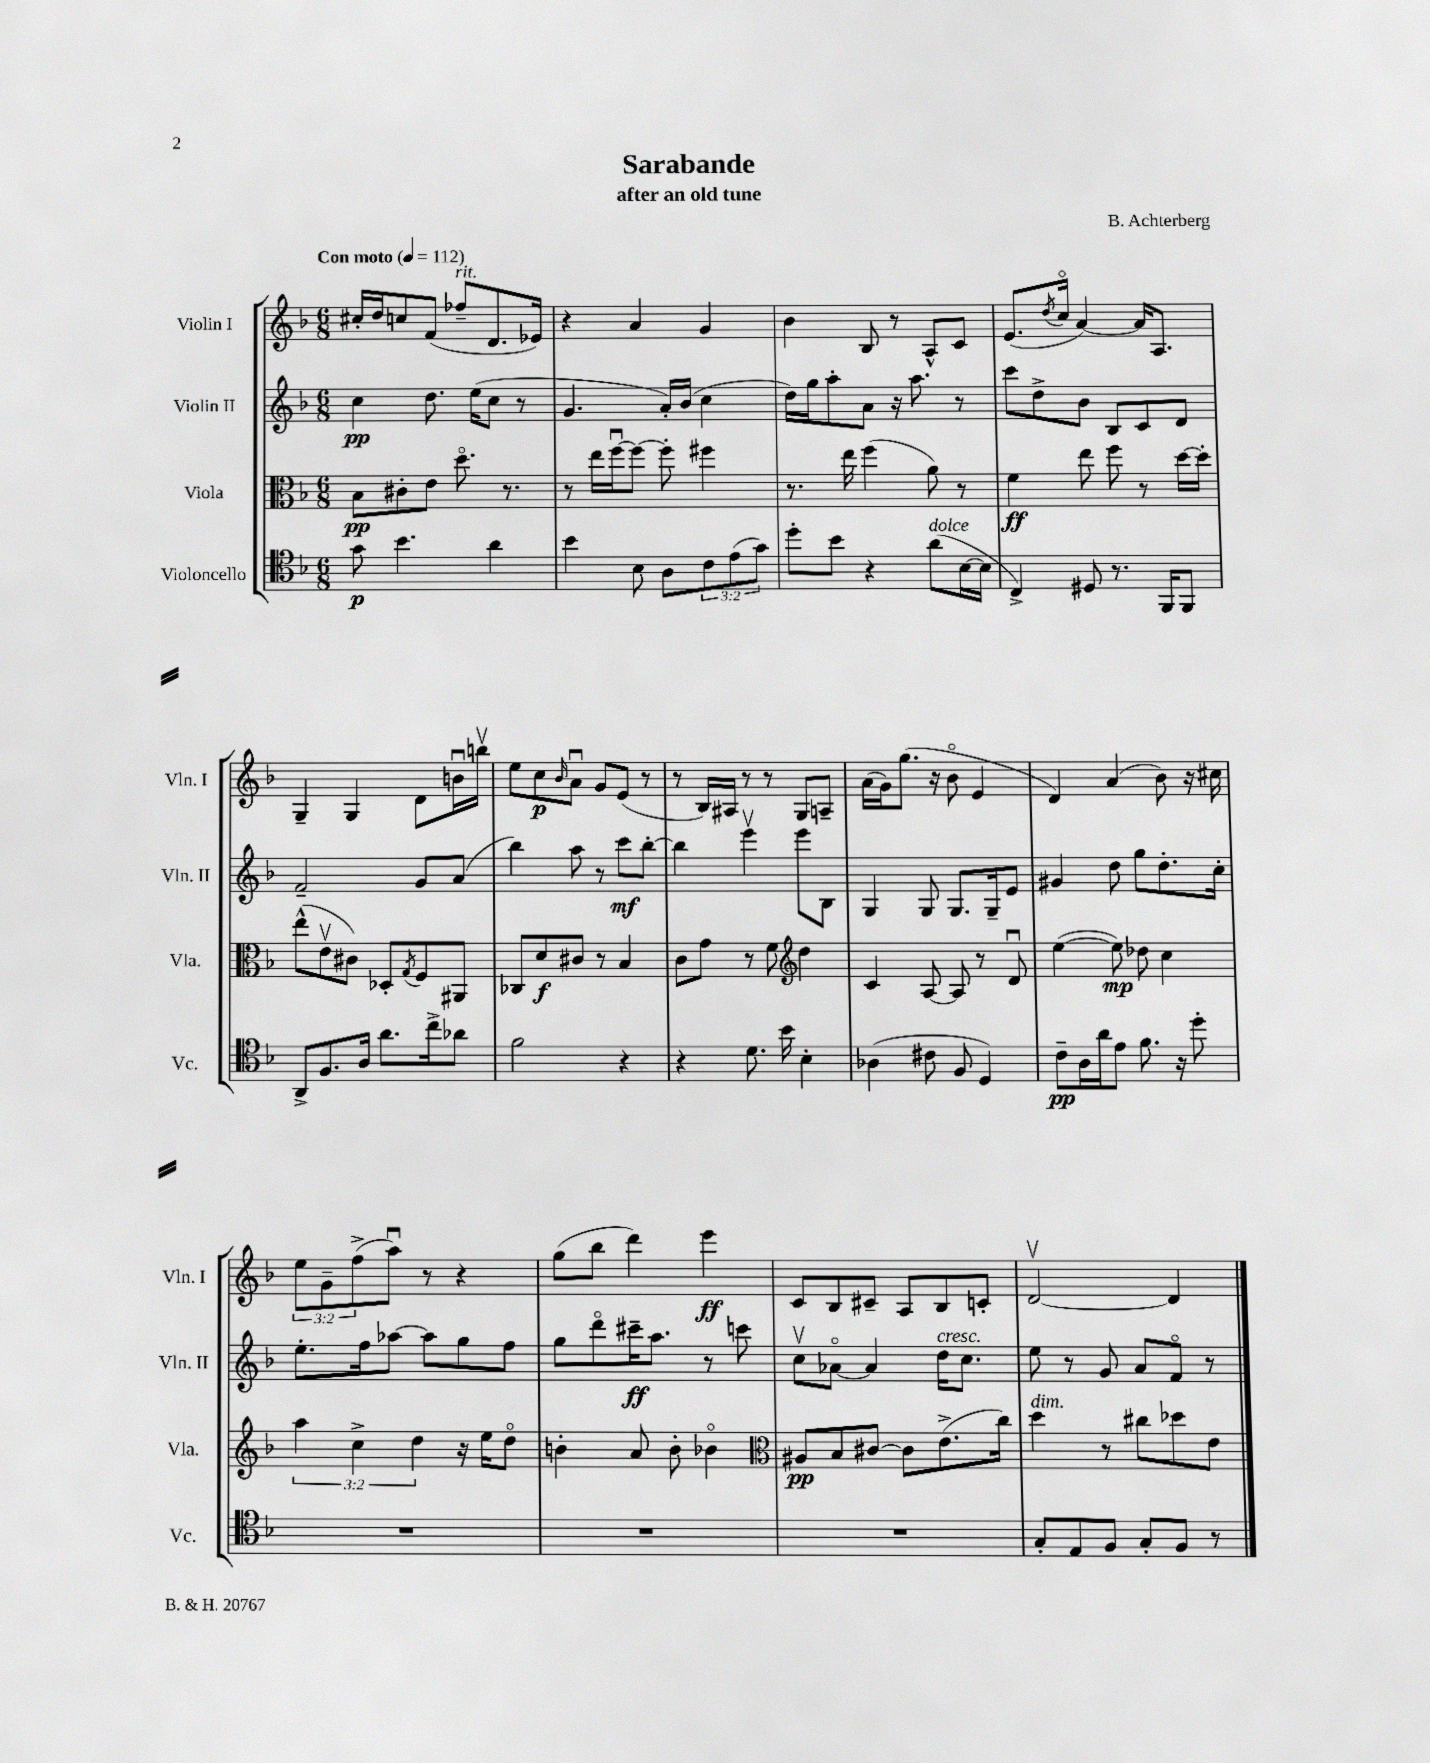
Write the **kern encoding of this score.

**kern	**kern	**kern	**kern
*staff4	*staff3	*staff2	*staff1
*clefC4	*clefC3	*clefG2	*clefG2
*k[b-]	*k[b-]	*k[b-]	*k[b-]
*M6/8	*M6/8	*M6/8	*M6/8
*MM112	*MM112	*MM112	*MM112
8g\	8B-\L	4cc\	16cc#'/LL
.	.	.	16dd/J
4.b-\	8c#'\	.	8cc/
.	8e\J	8.dd\	(8f/J
.	8.ddo\	.	8ff-~/L
.	.	(16ee\LK	.
4a\	.	8cc\J	8.d/
.	8.r	.	.
.	.	8r	.
.	.	.	16e-/Jk)
=	=	=	=
4b-\	8r	4.g/	4r
.	16ee\LL	.	.
.	[16ffu\J	.	.
8B-\	8ff\_J	.	4a/
8A\L	8ff'\]	16a'/LL)	.
.	.	(16b-/JJ	.
12c\	4ff#\	4cc\	4g/
(12e\	.	.	.
12g\J)	.	.	.
=	=	=	=
8dd'\L	8.r	16dd\LL)	4b-\
.	.	16gg\J	.
8b-\J	.	8aa'\	.
.	16ee\	.	.
4r	(4ff\	8a\J	8B-/
.	.	16r	8r
.	.	8.aa\	.
(8a\L	8a\)	.	8A^^/L
[16B-\L	8r	8r	8c/J
16B-\]JJ	.	.	.
=	=	=	=
4C^/)	4f\	8ccc\L	(8.e/L
.	.	8dd^\	.
.	.	.	8qdd/
.	.	.	16cco/Jk
8D#/	8ee\	8b-\J	[4a/)
8.r	8ff\	8B-/L	.
.	8r	8c/	16a/]LK
16FF/LK	.	.	8.A/J
8FF/J	[16dd\LL	8d/J	.
.	16dd'\]JJ	.	.
=	=	=	=
8AA^/L	(8ee^^\L	2f~/	4G~/
8.F/	8ev\	.	.
.	8c#\J)	.	4G/
16A/Jk	.	.	.
8.a\L	8D-'/L	.	.
.	8qG/	.	.
.	8F/	8g/L	8d\L
16cc^\k	.	.	.
8a-\J	8AA#/J	(8a/J	16bu\L
.	.	.	16bbv\JJ
=	=	=	=
2f\	8C-/L	4bb-\)	8ee\L
.	8d/	.	8cc\
.	.	.	16qqb-/
.	8c#/J	8aa\	8au\J
.	8r	8r	8g/L
4r	4B-/	8ccc\L	(8e/J
.	.	[8bb-'\J	8r
=	=	=	=
4r	8c\L	4bb-\]	8r
.	8g\J	.	16B-/LL)
.	.	.	16A#/JJ
8.d\	8r	4eeev\	8r
.	8f\	.	8r
16b-\	.	.	.
*	*clefG2	*	*
4B-'\	4dd\	8eee\L	8G/L
.	.	8B-\J	8A~/J
=	=	=	=
(4A-\	4c/	4G/	(16a\LL
.	.	.	16g\J)
.	.	.	(8.gg\J
8c#\	[8A/	8G/	.
.	.	.	16r
8F/	8A/]	8.G/L	8b-o\
4D/)	8r	.	4e/
.	.	16G~/k	.
.	8du/	8e/J	.
=	=	=	=
8c~\L	([4ee\	4g#/	4d/)
16A\L	.	.	.
16a\J	.	.	.
8e\J	8ee\])	8dd\	(4a/
8.f\	8dd-\	8gg\L	.
.	4cc\	8.dd'\	8b-\)
16r	.	.	.
8dd'\	.	.	16r
.	.	16cc'\Jk	16cc#\
=	=	=	=
2.r	6aa\	8.ee'\L	12ee\L
.	.	.	12g~\
.	6cc^\	.	(12ff^\
.	.	16ff\k	.
.	.	[8aa-\J	8aau\J)
.	6dd\	.	.
.	.	8aa-\]L	8r
.	16r	8gg\	4r
.	16ee\LK	.	.
.	8ddo\J	8ff\J	.
=	=	=	=
2.r	4b'\	8gg\L	(8gg\L
.	.	8dddo\	8bb-\J
.	8a/	16ccc#~\K	4ddd\)
.	.	8.aa\J	.
.	8b'\	.	.
.	4b-o\	8r	4eee\
.	.	8ccc\	.
=	=	=	=
*	*clefC3	*	*
2.r	8A#/L	8ccv\L	8c/L
.	8B-/	[8a-o\J	8B-/
.	[8c#/J	4a-/]	8c#~/J
.	8c#\]L	.	8A/L
.	(8.e^\	16dd\LK	8B-/
.	.	8.cc\J	.
.	.	.	8c'/J
.	16cc\Jk)	.	.
=	=	=	=
8G'/L	4dd\	8ee\	[2dv/
8E/	.	8r	.
8F/J	8r	8g/	.
8G'/L	8cc#\L	8a/L	.
8F/J	8dd-\	8fo/J	4d/]
8r	8e\J	8r	.
==	==	==	==
*-	*-	*-	*-
